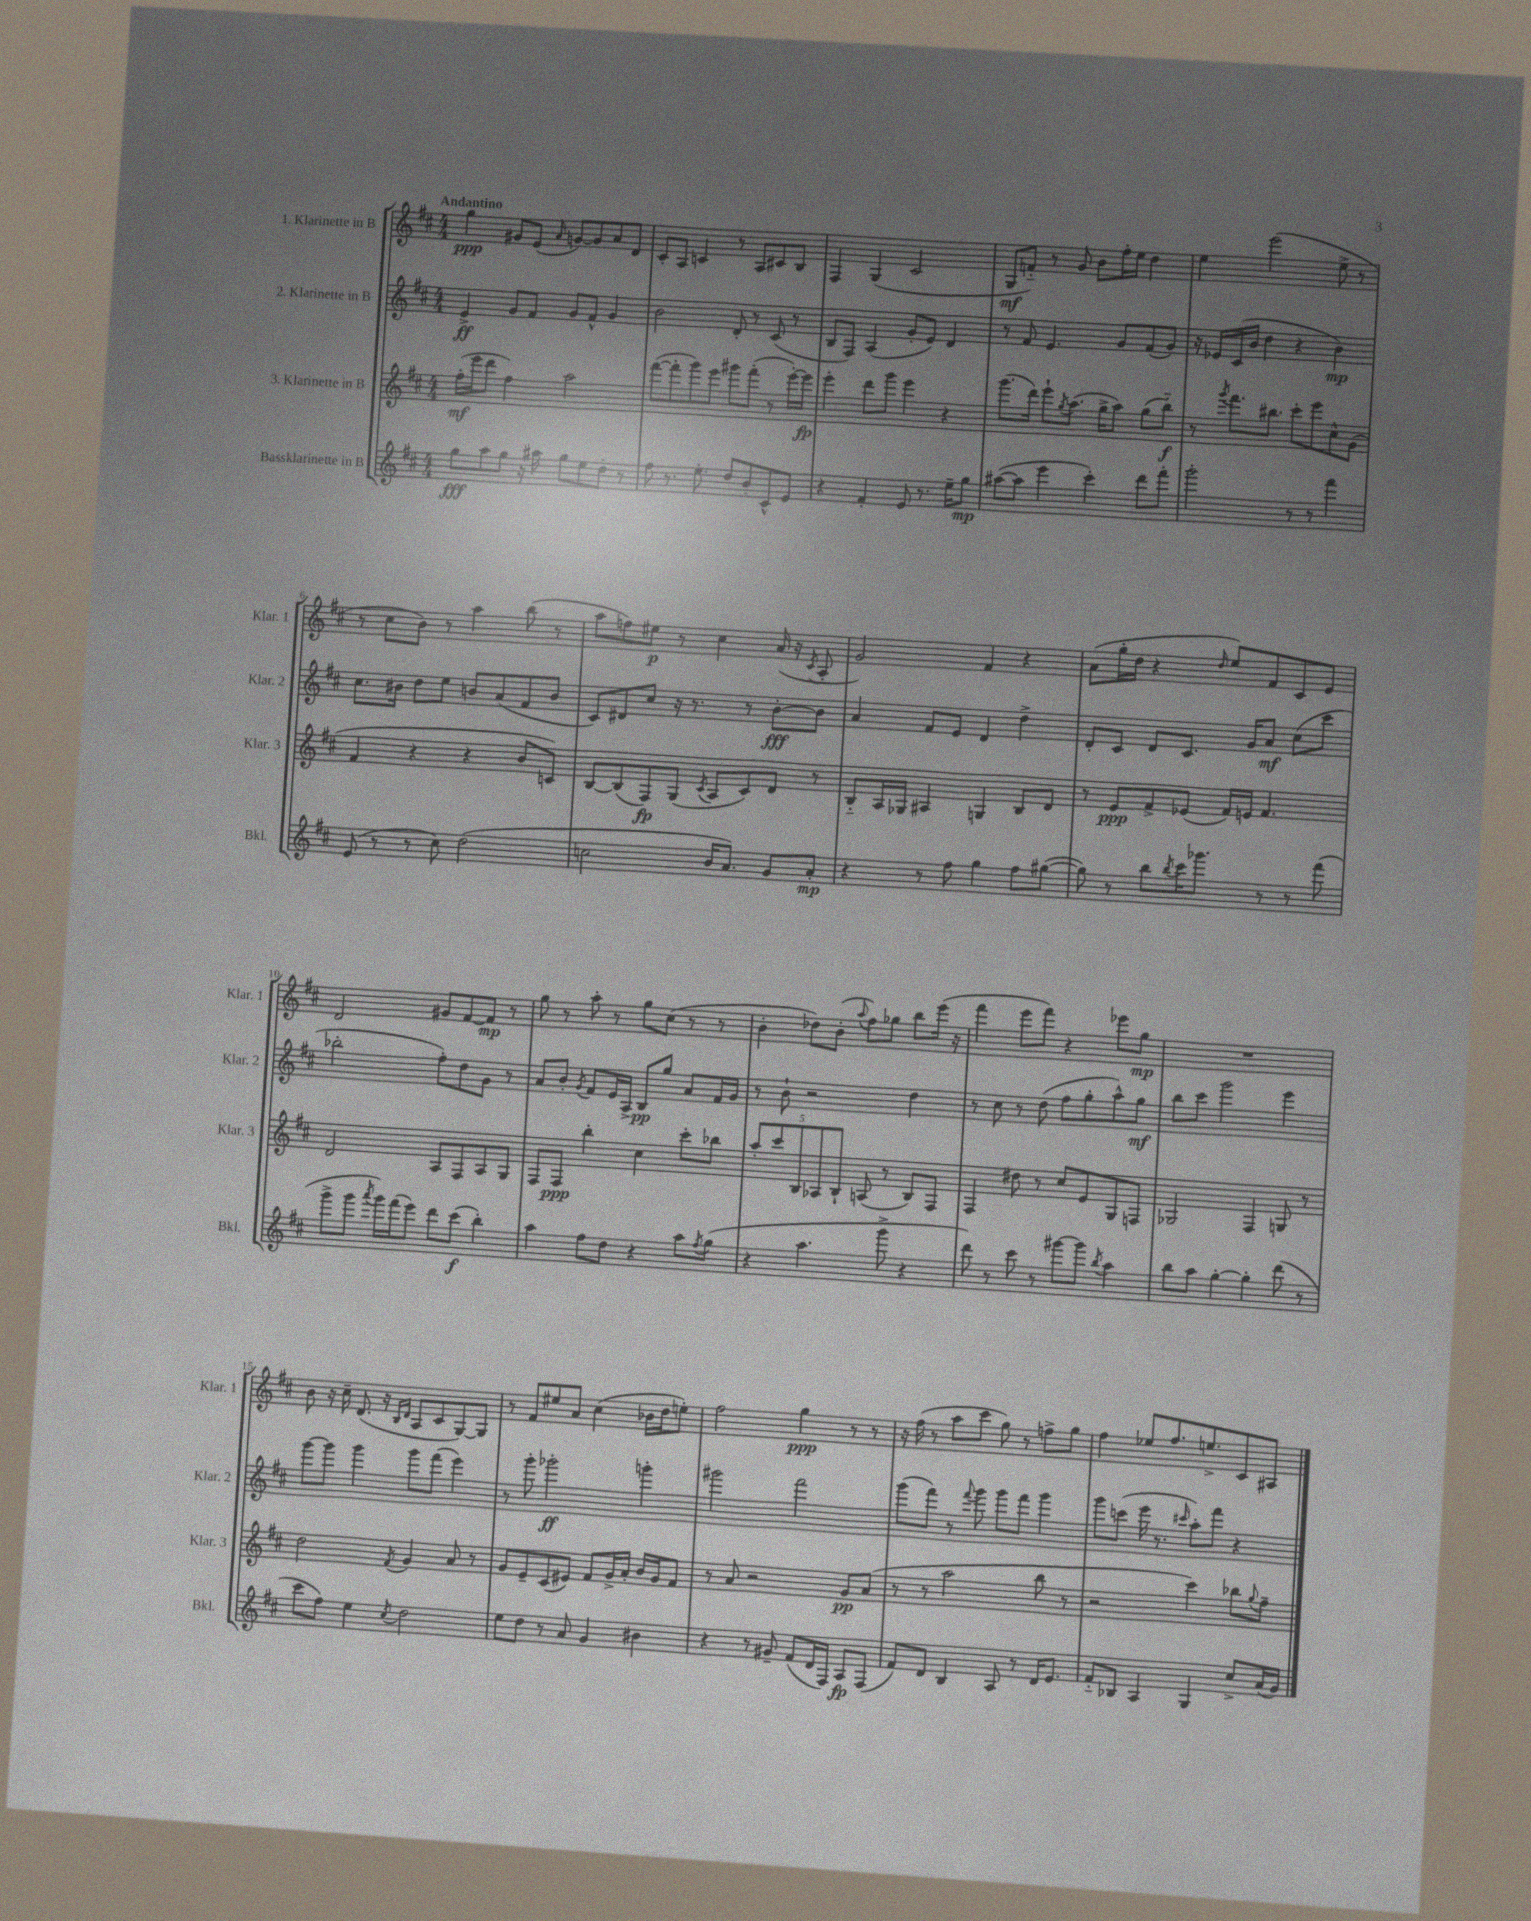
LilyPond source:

<<
\new StaffGroup <<
\new Staff = "s0" \with { instrumentName = "1. Klarinette in B" shortInstrumentName = "Klar. 1" } {
    \clef treble \key d \major \numericTimeSignature \time 4/4 \tempo "Andantino"
    g''4\ppp gis'8 e'8( \grace { a'16 } g'8~) g'8 a'8 d'8 |
    cis'8-. a8 c'4 r8 a8 cis'8 b8 |
    fis4 g4( cis'2 |
    g8\mf f'8-_) r8 g'8 b'8 fis''16-. e''16 d''4 |
    e''4 e'''2( e''8-> r8 |
    r8 cis''8 b'8) r8 a''4 b''8( r8 |
    a''8 f''8) eis''8\p r8 cis''4 a'16( r16 \acciaccatura { cis'8 } a8-. |
    g'2) fis'4 r4 |
    a'8( g''16-. d''16 r4 \grace { d''16 } e''8) fis'8 cis'8 e'8 |
    d'2 gis'8 fis'8~ fis'8\mp r8 |
    g''8 r8 a''8-. r8 g''8 cis''8( r8 r8 |
    b'4-. des''8) b'8-.( \appoggiatura { a''8 } fis''8) ges''8 b''8 e'''16( r16 |
    fis'''4 e'''8 fis'''8) r4 ees'''8 g''8\mp |
    R1 |
    b'8 r16 cis''16-- d'8.( r16 \grace { b16 d'16 } a8 cis'8 g8~) g8 |
    r8 fis'8 eis''8 a'8 cis''4( bes'16 d''16 e''8-.) |
    fis''2 g''4\ppp r8 r8 |
    r16 fis''16( r8 a''8 cis'''8 g''8) r8 f''8-> g''8 |
    fis''4 ees''8 fis''8. e''8.-> cis'8 ais8 \bar "|." |
}
\new Staff = "s1" \with { instrumentName = "2. Klarinette in B" shortInstrumentName = "Klar. 2" } {
    \clef treble \key d \major \numericTimeSignature \time 4/4
    e'4->\ff g'8 fis'8 g'8 fis'8-^ g'4 |
    b'2 d'8-. r8 cis'8( r8 |
    b8 fis8) a4( g'8-. e'8) d'4 |
    r8 fis'8 e'4. g'8 fis'8( g'8) |
    r16 ees'16 cis'16( b'16 d''4 r4 b'4\mp) |
    cis''8. bis'16 d''8 e''8 b'8 a'8( fis'8 b'8 |
    cis'8) dis'8 cis''8 r16 r8. r8 b'8~-.\fff b'8 |
    a'4 fis'8 e'8 d'4 d''4-> |
    d'8-. cis'8 d'8 cis'8. g'16 a'8\mf cis''8( cis'''8 |
    bes''2-. fis''8-.) d''8 g'8 r8 |
    a'8 b'8-. \acciaccatura { g'8 } fis'8 e'16 a16-> b8\pp g''8 a'8 fis'16 g'16 |
    r8 b'8-! r2 d''4 |
    r8 cis''8 r8 d''8( fis''8 g''8-. a''8-^) g''8\mf |
    b''8 cis'''8 g'''2 e'''4 |
    g'''8~ g'''8 g'''4 g'''8 fis'''8( e'''4) |
    r8 g'''8-. ges'''2-.\ff g'''4-. |
    gis'''2 fis'''2 |
    g'''8( fis'''8) r8 \appoggiatura { fis'''8 } g'''8 g'''8 fis'''8 g'''4 |
    g'''8 c'''8( e'''16 r8. \grace { cis'''16 } a''8-.) fis'''8 r4 \bar "|." |
}
\new Staff = "s2" \with { instrumentName = "3. Klarinette in B" shortInstrumentName = "Klar. 3" } {
    \clef treble \key d \major \numericTimeSignature \time 4/4
    fis''16-.\mf( e'''16 d'''8 fis''4) a''2 |
    fis'''8~( fis'''8-. g'''8) e'''8 gis'''8 fis'''8-.( r8 e'''16~-.) e'''16\fp |
    e'''4-. d'''8 g'''8 e'''4 r4 |
    g'''8.( d'''16) e'''8-! \acciaccatura { g''8 } a''8.( g''16-> a''8) g''8( b''8-_\f) |
    r8 \acciaccatura { g'''8 } fis'''8. bis''8. cis'''8-. e'''8 cis''8-^ g'8( |
    fis'4 r4 r4 b'8 c'8) |
    b8~ b8( fis8\fp) g8( \acciaccatura { cis'8 } a8 cis'8) d'8 r8 |
    b8-_ a16 ges16 ais4 g4 b8 d'8 |
    r8 e'8\ppp fis'8-> ees'8( fis'16) e'16 fis'4. |
    d'2 a8 fis8 a8 g8 |
    fis8 fis8\ppp b''4-. cis''4 cis'''8-. bes''8 |
    \tuplet 5/4 { a''8-. cis'''8 b8 aes8 b8-! } a8( r8 b8) fis8 |
    fis4 dis''8 r8 cis''8 e'8 g8 f8 |
    ges2 fis4 g8 r8 |
    d''2 \acciaccatura { fis'8 } g'4 a'8 r8 |
    g'8 e'8-- cis'8( eis'8) fis'8 g'16-> a'16-. b'16 g'16 fis'8 |
    r8 a'8 r2 g'8\pp a'8( |
    r8 r8 a''2 b''8 r8 |
    r2 cis'''4) bes''8 \appoggiatura { g''8 } fis''8-- \bar "|." |
}
\new Staff = "s3" \with { instrumentName = "Bassklarinette in B" shortInstrumentName = "Bkl." } {
    \clef treble \key d \major \numericTimeSignature \time 4/4
    g''8\fff a''8 g''8 r16 ais''16 g''8 e''8 d''8-. r8 |
    fis''8 r8. e''8.-. d''8 b'8-. cis'8-^ e'8 |
    r4 fis'4-. e'8 r8. e''16-- g''8\mp |
    ais''8~( ais''8 e'''4 cis'''4-.) d'''8 fis'''8-. |
    g'''2-. r8 r8 fis'''4 |
    e'8( r8 r8 cis''8) d''2( |
    c''2 b'16 a'8.) g'8 a'8-.\mp |
    r4 r8 fis''8 g''4 fis''8 gis''8~( |
    gis''8) r8 b''8 \acciaccatura { b''8 } cis'''16 ges'''8. r8 r8 fis'''8( |
    g'''8-> g'''8 \acciaccatura { a'''8 } g'''16) fis'''16( e'''8) d'''8 cis'''8\f( b''4-.) |
    a''4 fis''8 d''8 r4 a''8 \acciaccatura { fis''8 } g''8( |
    r4 a''4. g'''8-> r4 |
    d'''8) r8 cis'''8 r8 gis'''8~ gis'''8 \acciaccatura { b''8 } a''4 |
    b''8 a''8 g''4~-. g''4-. d'''8( r8 |
    cis'''8 fis''8) e''4 \acciaccatura { cis''8 } d''2 |
    e''8 d''8 r8 a'8 g'4 bis'4 |
    r4 r8 gis'8-- fis'8( d'16 fis16) a8\fp fis8( |
    fis'8) d'8 b4 a8 r8 d'16 e'8. |
    fis'8-_ bes8 a4 g4 cis''8-> a'16( g'16) \bar "|." |
}
>>
>>
